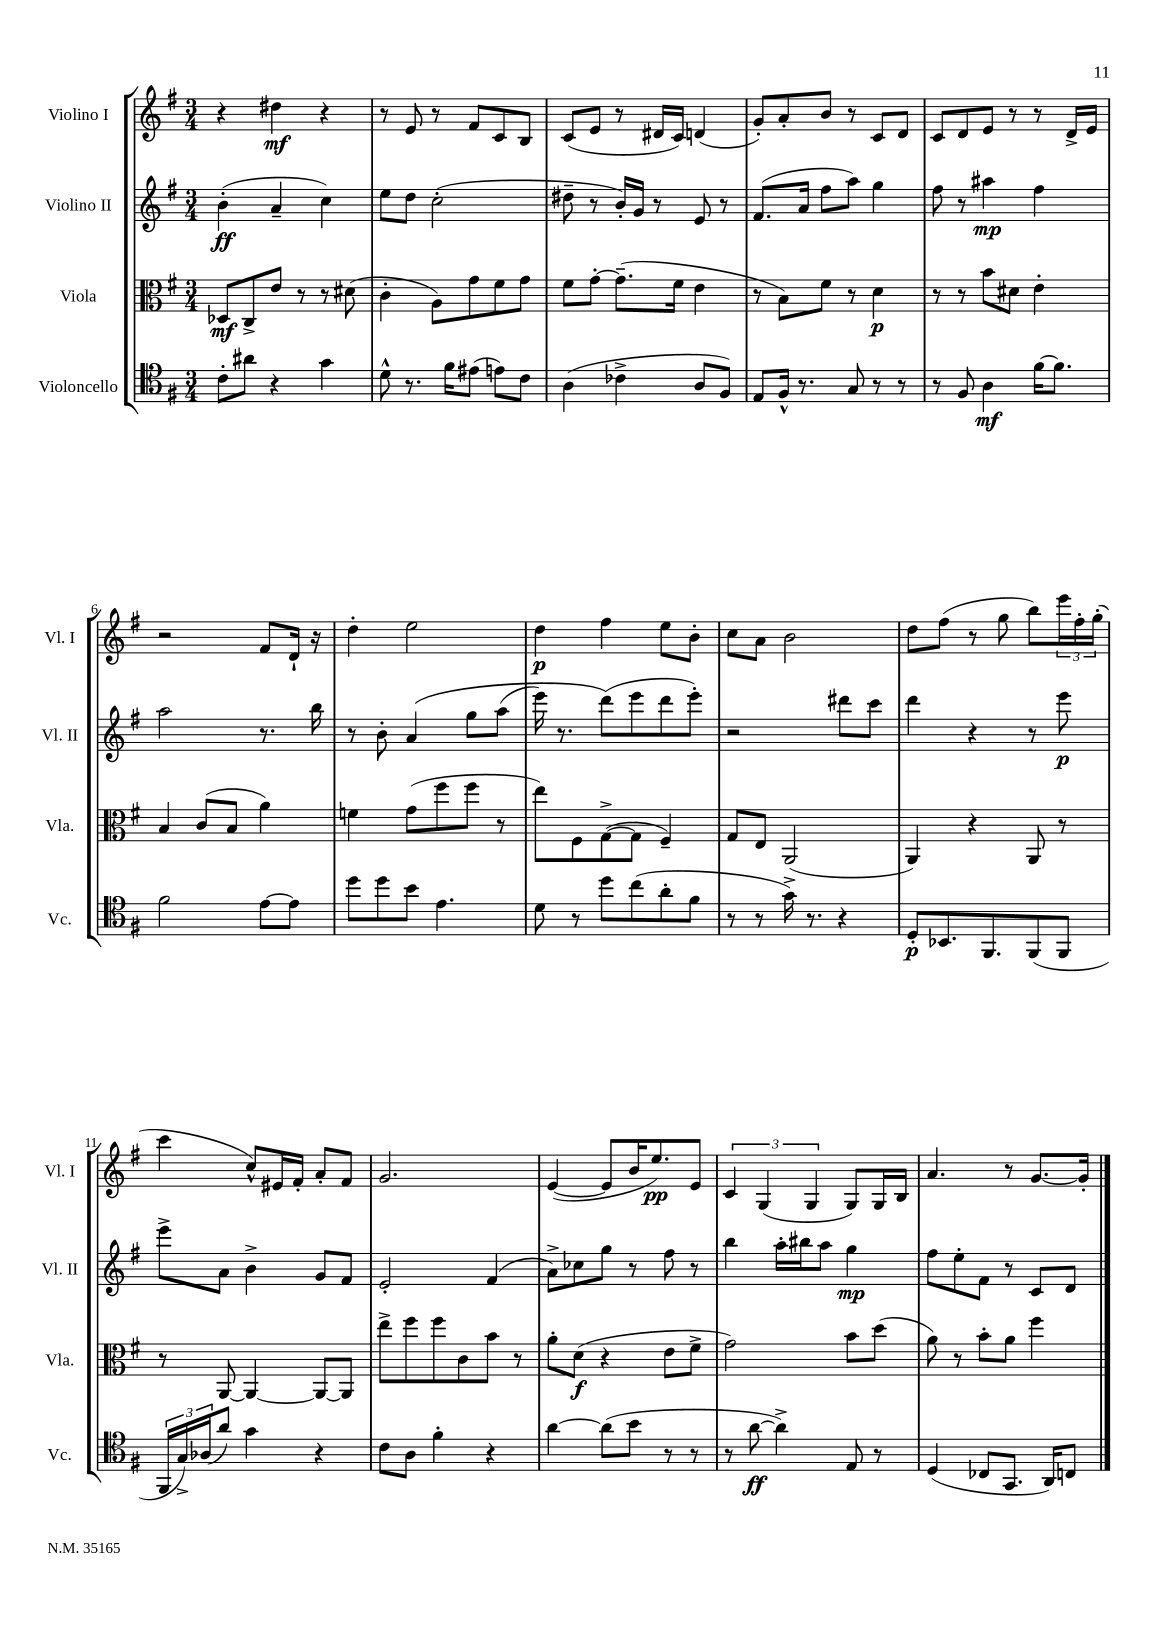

**kern	**kern	**kern	**kern
*staff4	*staff3	*staff2	*staff1
*clefC4	*clefC3	*clefG2	*clefG2
*k[f#]	*k[f#]	*k[f#]	*k[f#]
*M3/4	*M3/4	*M3/4	*M3/4
8c'	8D-	(4b'	4r
8a#	8C^	.	.
4r	8e	4a~	4dd#
.	8r	.	.
4g	8r	4cc)	4r
.	(8d#	.	.
=	=	=	=
8d^^	4c'	8ee	8r
8.r	.	8dd	8e
.	8A)	(2cc'	8r
16f#	.	.	.
(8e#	8g	.	8f#
8e)	8f#	.	8c
8c	8g	.	8B
=	=	=	=
(4A	8f#	8dd#~	(8c
.	[8g'	8r	8e
4c-^	(8.g~]	16b')	8r
.	.	16g	.
.	.	8r	16d#
.	16f#	.	16c)
8A	4e	8e	(4d
8F#)	.	8r	.
=	=	=	=
8E	8r	(8.f#	8g')
16F#^^	8B)	.	8a'
8.r	.	16a	.
.	8f#	8ff#	8b
8G	8r	8aa)	8r
8r	4d	4gg	8c
8r	.	.	8d
=	=	=	=
8r	8r	8ff#	8c
8F#	8r	8r	8d
4A	8b	4aa#	8e
.	8d#	.	8r
[16f#	4e'	4ff#	8r
8.f#]	.	.	.
.	.	.	16d^
.	.	.	16e
=	=	=	=
2f#	4B	2aa	2r
.	(8c	.	.
.	8B	.	.
[8e	4a)	8.r	8f#
8e]	.	.	16d`
.	.	16bb	16r
=	=	=	=
8dd	4f	8r	4dd'
8dd	.	8b'	.
8b	(8g	&(4a	2ee
4.e	8ff#	.	.
.	8ff#	8gg	.
.	8r	(8aa	.
=	=	=	=
8d	8ee)	16eee)	4dd
.	.	8.r	.
8r	8F#	.	.
8dd	([8G^	(8ddd&)	4ff#
(8cc	8G]	8eee	.
8a'	4F#~)	8ddd	8ee
8f#	.	8eee')	8b'
=	=	=	=
8r	8G	2r	8cc
8r	8E	.	8a
16g^)	(2AA	.	2b
8.r	.	.	.
4r	.	8ddd#	.
.	.	8ccc	.
=	=	=	=
8D'	4AA)	4ddd	8dd
8.BB-	.	.	(8ff#
.	4r	4r	8r
8.FF#	.	.	.
.	.	.	8gg
(8FF#	8AA	8r	8bb)
8FF#	8r	8eee	24eee
.	.	.	24ff#'
.	.	.	(24gg'
=	=	=	=
24FF#	8r	8eee^	4ccc
24G^)	.	.	.
(24A-	.	.	.
8a)	[8AA	8a	.
4g	4AA_	4b^	8cc^^)
.	.	.	16e#
.	.	.	16f#'
4r	8AA_	8g	8a'
.	8AA]	8f#	8f#
=	=	=	=
8c	8ee^	2e'	2.g
8A	8ff#	.	.
4f#'	8ff#	.	.
.	8c	.	.
4r	8b	(4f#	.
.	8r	.	.
=	=	=	=
[4a	8a'	8a^)	([4e
.	(8d	8cc-	.
(8a]	4r	8gg	8e]
8b	.	8r	16b
.	.	.	8.ee)
8r	8e	8ff#	.
8r	8f#^	8r	8e
=	=	=	=
8r	2g)	4bb	6c
[8a	.	.	.
.	.	.	(6G
4a^])	.	16aa'	.
.	.	16bb#	.
.	.	.	6G
.	.	8aa	.
8E	8b	4gg	8G)
8r	(8dd	.	16G
.	.	.	16B
=	=	=	=
(4D	8a)	8ff#	4.a
.	8r	8ee'	.
8C-	8b'	8f#	.
8.GG	8a	8r	8r
.	4ff#	8c	[8.g
16AA)	.	.	.
8C	.	8d	.
.	.	.	16g']
==	==	==	==
*-	*-	*-	*-
